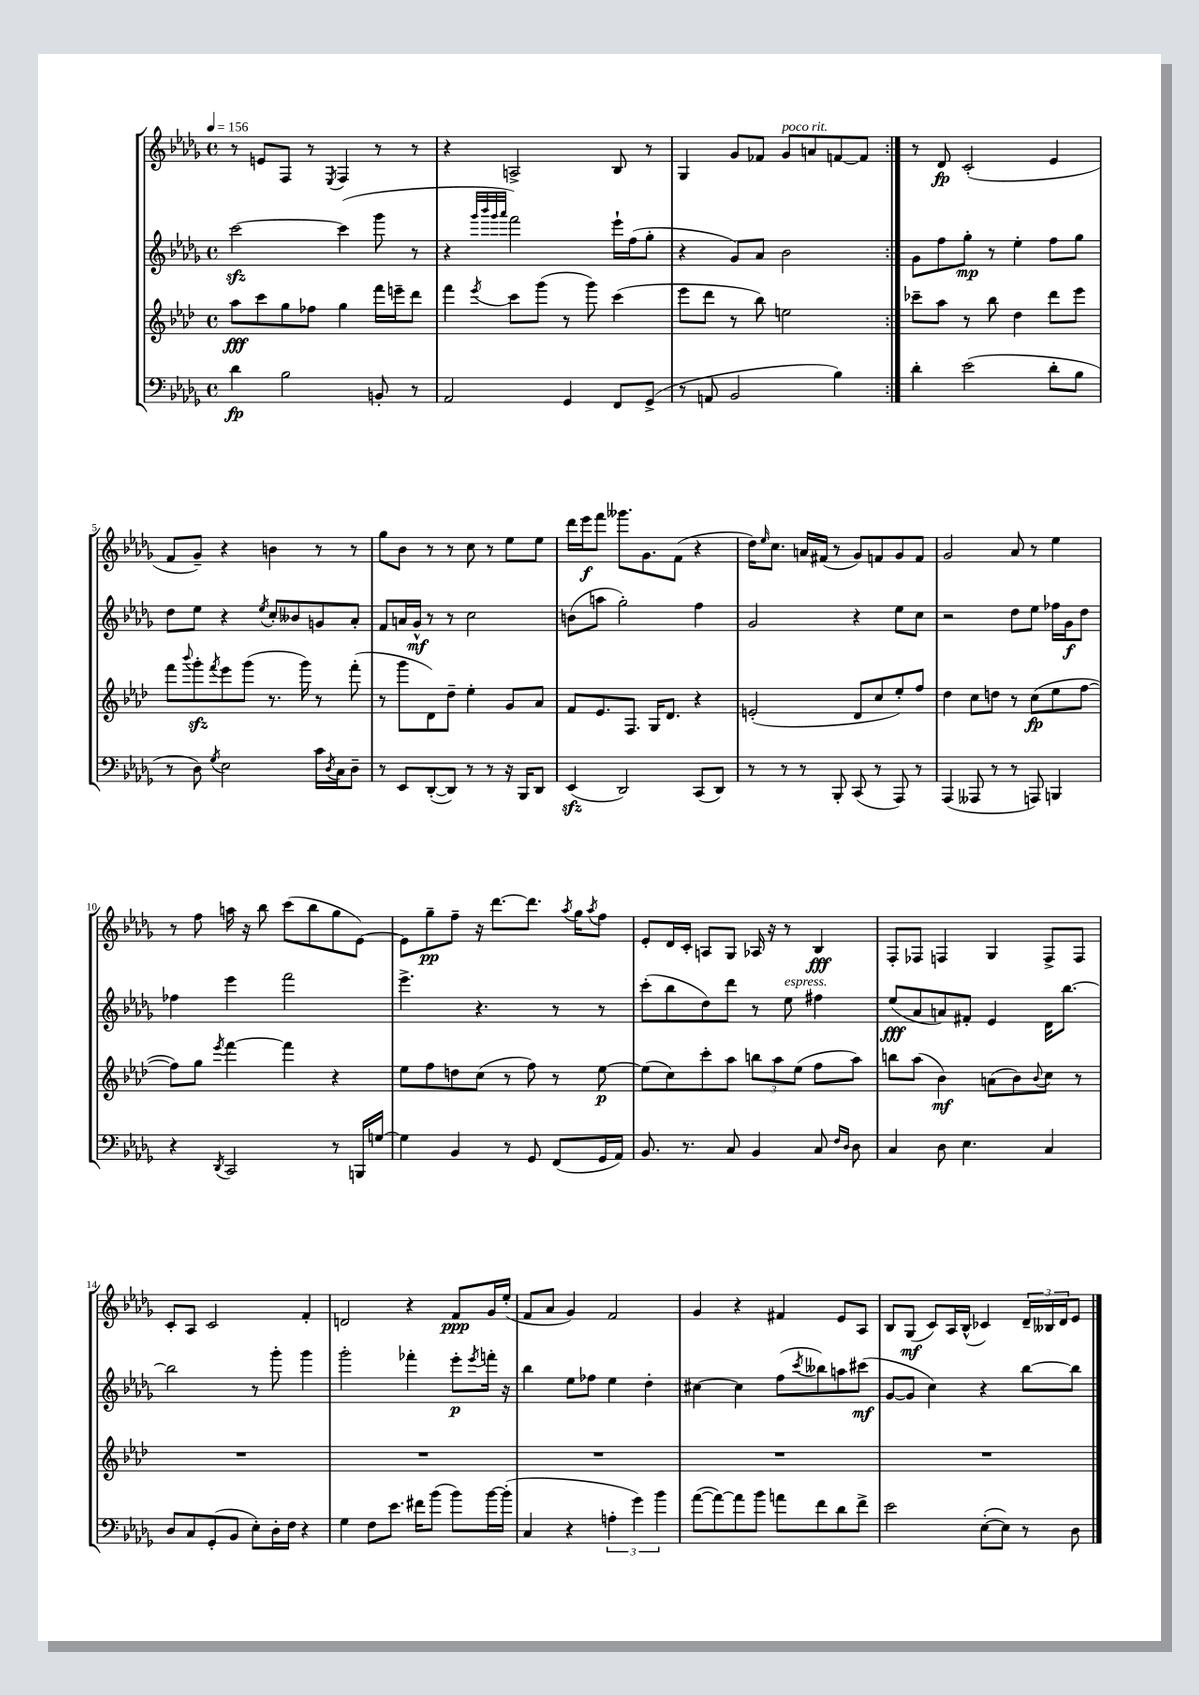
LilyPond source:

<<
\new StaffGroup <<
\new Staff = "s0" {
    \clef treble \key des \major \defaultTimeSignature \time 4/4 \tempo 4 = 156
    \repeat volta 2 { r8 e'8 f8 r8 \acciaccatura { ees8 } f4 r8 r8 |
    r4 a2-> bes8 r8 |
    ges4 ges'8 fes'8 ges'8^\markup { \italic "poco rit." } a'8 f'8~ f'8 | }
    r8 des'8\fp c'2-.( ees'4 |
    f'8 ges'8--) r4 b'4 r8 r8 |
    ges''8 bes'8 r8 r8 c''8 r8 ees''8 ees''8 |
    des'''16 ees'''16\f f'''8 geses'''8. ges'8. f'8( r4 |
    des''16) \grace { ees''16 } c''8. a'16 fis'16( r8 ges'8) f'8 ges'8 f'8 |
    ges'2 aes'8 r8 ees''4 |
    r8 f''8 a''16 r16 bes''8 c'''8( bes''8 ges''8 ees'8~) |
    ees'8 ges''8--\pp f''8-- r16 des'''8.~ des'''8. \acciaccatura { aes''8 } ges''16 \acciaccatura { aes''8 } f''8 |
    ees'8-. des'16 c'16-. a8 ges8 aes16 r16 r8 bes4\fff |
    f8-. fes8 f4 ges4 f8-> f8 |
    c'8-. aes8 c'2 f'4-. |
    d'2 r4 f'8\ppp ges'16 ees''16-.( |
    f'8 aes'8 ges'4) f'2 |
    ges'4 r4 fis'4 ees'8 aes8 |
    bes8 ges8\mf( c'8) aes16 bes16-^( ces'4) \tuplet 3/2 { des'16-- beses16 des'16 } ees'8 \bar "|." |
}
\new Staff = "s1" {
    \clef treble \key des \major \defaultTimeSignature \time 4/4
    \repeat volta 2 { c'''2~\sfz c'''4( ges'''8 r8 |
    r4 \grace { ges'''32 bes'''32 ges'''32 aes'''32 } f'''2) ees'''16-! f''16( ges''8-. |
    r4 ges'8) aes'8 bes'2 | }
    ges'8 f''8 ges''8-.\mp r8 ees''4-. f''8 ges''8 |
    des''8 ees''8 r4 \acciaccatura { ees''8 } c''8-. beses'8 g'8 aes'8-. |
    f'8 a'16 ges'16-^\mf r8 r8 c''2 |
    b'8( a''8 ges''2-.) f''4 |
    ges'2 r4 ees''8 c''8 |
    r2 des''8 ees''8 fes''16 ges'16\f des''8 |
    fes''4 ees'''4 f'''2 |
    ees'''4.-> r4. r8 r8 |
    c'''8-.( bes''8 des''8) des'''8 r8 ees''8^\markup { \italic "espress." } fis''4 |
    ees''8\fff( aes'8 a'8) fis'8-. ees'4 des'16 bes''8.~ |
    bes''2 r8 ges'''8-. ges'''4 |
    ges'''2-. fes'''4-. ees'''8-.\p \acciaccatura { ees'''8 } f'''16-. r16 |
    bes''4 ees''8 fes''8 ees''4 des''4-. |
    cis''4~ cis''4 f''8( \acciaccatura { c'''8 } beses''8) a''8 cis'''8\mf( |
    ges'8~ ges'8 c''4) r4 bes''8~ bes''8 \bar "|." |
}
\new Staff = "s2" {
    \clef treble \key aes \major \defaultTimeSignature \time 4/4
    \repeat volta 2 { aes''8\fff c'''8 g''8 fes''8 g''4 f'''16 e'''16-- des'''8 |
    f'''4 \acciaccatura { ees'''8 } c'''8 g'''8( r8 g'''8) c'''4( |
    ees'''8 des'''8 r8 bes''8) e''2 | }
    ces'''8-- aes''8 r8 bes''8 des''4 des'''8 ees'''8 |
    f'''8 \appoggiatura { bes'''8 } g'''8-.\sfz \acciaccatura { f'''8 } ees'''8 g'''8( r8. g'''16) r8 f'''8-.( |
    r8 g'''8 des'8) des''8-- ees''4-. g'8 aes'8 |
    f'8 ees'8. f8. g16 des'8. r4 |
    e'2-.( des'8 c''8 ees''8-.) f''8 |
    des''4 c''8 d''8 r8 c''8\fp( ees''8 f''8~ |
    f''8) g''8 \acciaccatura { ees'''8 } f'''4~ f'''4 r4 |
    ees''8 f''8 d''8 c''8( r8 f''8) r8 ees''8~\p |
    ees''8( c''8) c'''8-. aes''8 \tuplet 3/2 { b''8 aes''8 ees''8( } f''8 aes''8) |
    b''8 aes''8( bes'4\mf) a'8( bes'8) \appoggiatura { bes'8 } c''8 r8 |
    R1 |
    R1 |
    R1 |
    R1 |
    R1 \bar "|." |
}
\new Staff = "s3" {
    \clef bass \key des \major \defaultTimeSignature \time 4/4
    \repeat volta 2 { des'4\fp bes2 b,8-. r8 |
    aes,2 ges,4 f,8 ges,8->( |
    r8 a,8 bes,2 bes4) | }
    des'4-. ees'2( des'8-. bes8 |
    r8 des8) \acciaccatura { ges8 } ees2 c'16 \acciaccatura { des8 } c16 des8-- |
    r8 ees,8 des,8~-.( des,8) r8 r8 r16 bes,,16 des,8 |
    ees,4\sfz( des,2) c,8( des,8) |
    r8 r8 r8 bes,,8-. c,8( r8 aes,,8) r8 |
    aes,,4( aeses,,8 r8 r8 a,,8) b,,4 |
    r4 \acciaccatura { des,8 } c,2 r8 b,,16 g16~ |
    g4 bes,4 r8 ges,8 f,8( ges,16 aes,16) |
    bes,8. r8. c8 bes,4 c8 \grace { f16 des16 } des8 |
    c4 des8 ees4. c4 |
    des8 c8 ges,8-.( bes,8 ees8-.) des16-. f16 r4 |
    ges4 f8 ees'8. fis'16 bes'8( bes'8) bes'16~ bes'16-.( |
    c4 r4 \tuplet 3/2 { a4-. ges'4) bes'4 } |
    aes'8~( aes'8~) aes'8 bes'8 a'8 f'8 des'8 f'8-> |
    ees'2 ees8~-.( ees8) r8 des8 \bar "|." |
}
>>
>>
